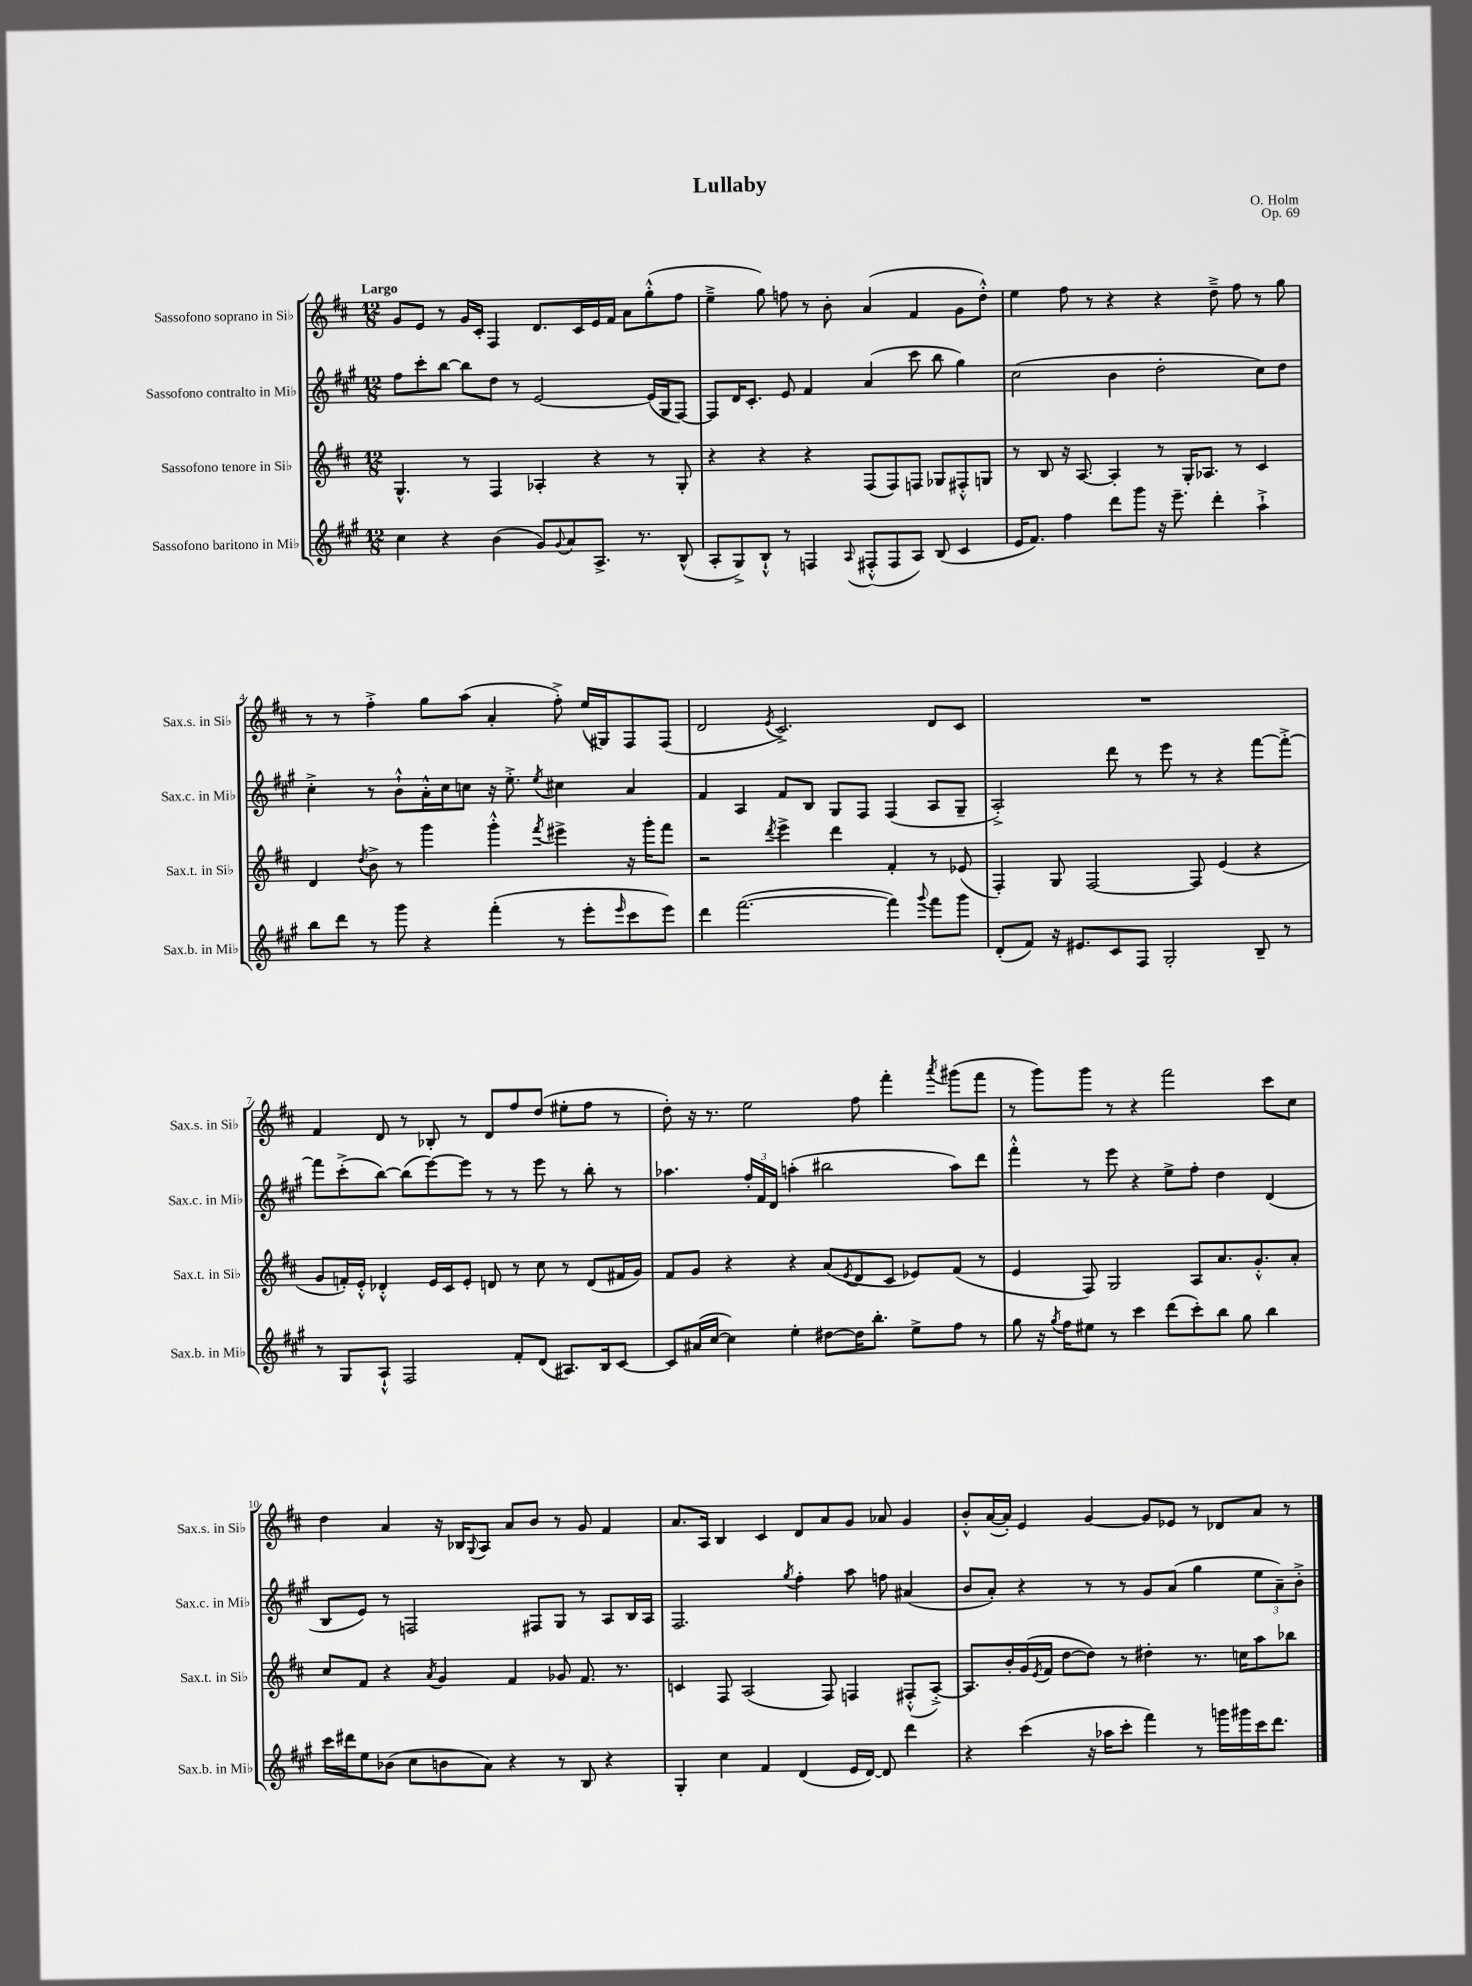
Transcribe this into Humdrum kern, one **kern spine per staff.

**kern	**kern	**kern	**kern
*part4	*part3	*part2	*part1
*staff4	*staff3	*staff2	*staff1
*I"Sassofono baritono in Mi♭	*I"Sassofono tenore in Si♭	*I"Sassofono contralto in Mi♭	*I"Sassofono soprano in Si♭
*I'Sax.b. in Mi♭	*I'Sax.t. in Si♭	*I'Sax.c. in Mi♭	*I'Sax.s. in Si♭
*clefG2	*clefG2	*clefG2	*clefG2
*k[f#c#g#]	*k[f#c#]	*k[f#c#g#]	*k[f#c#]
*M12/8	*M12/8	*M12/8	*M12/8
=1	=1	=1	=1
!	!	!	!LO:TX:a:B:t=Largo
4cc#\	4.G^^/	8ff#\L	8g/L
.	.	8ccc#'\	8e/J
4r	.	[8bb\J	8r
.	8r	8bb\L]	16g/LL
.	.	.	16c#'/JJ
(4b\	4F#/	8dd\J	4F#/
.	.	8r	.
8g#/L)	4A-X'/	[2e/	8.d/L
8qqg#/	.	.	.
8a/	.	.	.
.	.	.	16c#/L
8.A^/J	4r	.	16e/
.	.	.	16f#/JJ
.	.	.	8a\L
8.r	.	.	.
.	8r	(16e/LL]	(8gg'^^\
.	.	16G#/J	.
(8B^^/	8G'/	[8F#/J)	8ff#\J
=2	=2	=2	=2
8A'/L	4r	8F#/L]	4ee~^\
8G#^/)	.	16d/K	.
.	.	8.c#'/J	.
8B`^^/J	4r	.	8gg\)
8r	.	8e/	8ffn\
4Fn/	4r	4f#/	8r
.	.	.	8b'\
8qqA/	.	.	.
(8F#X'^^/L	(8F#/L	(4a/	(4a/
8F#/	8F#/)	.	.
8A/J)	8Fn/J	8ccc#\	4f#/
(8B/	8G-X/L	8bb\	.
4c#/	8F#X'^^/	4gg#\)	8g\L
.	8Gn/J	.	8dd'^^\J)
=3	=3	=3	=3
16e/KL	8r	(2cc#\	4ee\
8.f#/J)	.	.	.
.	8B/	.	.
4ff#\	16r	.	8ff#\
.	[8.A/	.	.
.	.	.	8r
8ddd\L	4A'/]	4b\	4r
8ggg#\J	.	.	.
16r	8r	2dd'\	4r
8.eee~\	.	.	.
.	16G'/KL	.	.
.	8.A-X/J	.	.
4ddd'\	.	.	8dd~^\
.	8r	.	8ff#\
4aa`^\	4c#/	8cc#\L)	8r
.	.	8dd\J	8gg\
!!LO:LB:g=z
=4	=4	=4	=4
8bb\L	4d/	4cc#'^\	8r
8ddd\J	.	.	8r
.	8qdd/	.	.
8r	8b^\	8r	4ff#'^\
8ggg#\	8r	8b`^^\L	.
4r	4ggg\	16a'^^\L	8gg\L
.	.	16cc#\J	.
.	.	8ccn\J	(8aa\J
(4fff#'\	4ggg'^^\	16r	4a'/
.	.	8.ee'^\	.
.	8qfff#/	8qee/	.
8r	4eee#X^\	4cc#X\	8ff#'^\)
8eee'\L	.	.	(16ee/LL
.	.	.	16G#X/J)
16qqeee/	.	.	.
8ccc#\	16r	4a/	8F#/
.	16ggg'\KL	.	.
8eee\J)	8fff#\J	.	(8F#/J
=5	=5	=5	=5
4ddd\	2r	4f#/	2d/
([2.fff#\	.	4A/	.
.	8qddd/	.	8qe/
.	4eee^\	8f#/L	2.c#^/)
.	.	8B/J	.
.	4ddd\	8G#/L	.
.	.	8F#/J	.
4fff#\])	4f#'/	(4F#/	.
8qqggg#/	.	.	.
8fff#\L	8r	8A/L	8d/L
8ggg#\J	(8e-X/	8G#~/J	8c#/J
=6	=6	=6	=6
(8d'/L	4F#'/)	2A'^/)	1.r
8f#/J)	.	.	.
16r	8G/	.	.
8.e#X/L	.	.	.
.	[2F#/	.	.
8c#/	.	8ddd\	.
8F#/J	.	8r	.
2G#'/	.	8eee\	.
.	8F#/]	8r	.
.	(4e/	4r	.
8B~/	4r	[8fff#\L	.
8r	.	8fff#'^\J_	.
!!LO:LB:g=z
=7	=7	=7	=7
8r	8g/L	8fff#\L]	4f#/
8G#/L	16fn'/L)	(8ccc#'^\	.
.	16e'^^/JJ	.	.
8A`^^/J	4d-X'^^/	[8bb\J)	8d/
2F#/	.	(8bb\L]	8r
.	16e/LL	[8eee\)	8B-X'/
.	16c#/J	.	.
.	8e'/J	8eee\J]	8r
.	8dn/	8r	8d/L
8f#'/L	8r	8r	8ff#/
(8d/J	8cc#\	8eee\	(8dd/J
8.A#X/L)	8r	8r	8ee#X'\L
.	(8d/L	8bb'\	8ff#\J
16B/k	.	.	.
[8c#/J	16f#X/L	8r	8r
.	16g/JJ)	.	.
=8	=8	=8	=8
8c#/L]	8f#/L	4.aa-X\	8dd'\)
(16a#X/L	8g/J	.	16r
[16cc#/JJ	.	.	8.r
4cc#\])	4r	.	.
.	.	24ff#'/LL	2ee\
.	.	24f#/	.
.	.	24d/JJ	.
4ee'\	4r	(4aan'\	.
[8dd#X\L	(8a/L	2bb#X\	.
.	8qe/	.	.
16dd#\K]	8d/	.	8ff#\
8.bb'\J	.	.	.
.	8c#/J	.	4fff#'\
8ee^\L	8e-X/L)	.	.
.	.	.	8qaaa/
8ff#\J	(8f#/J	8aa\L)	(8ggg#X\L
8r	8r	8ddd\J	8fff#\J
=9	=9	=9	=9
8gg#\	4e/	4fff#'^^\	8r
16r	.	.	8ggg\L)
8qgg#/	.	.	.
16ff#\KL	.	.	.
8ee#X\J	8F#/)	8r	8ggg\J
8r	2G/	8eee\	8r
4ccc#\	.	4r	4r
(8ddd\L	.	8ee^\L	2fff#\
8ccc#'\)	8A/L	8ff#'\J	.
8bb\J	8.a/	4dd\	.
8gg#\	.	.	.
.	8.g'^^/	.	.
4bb\	.	(4d/	8ccc#\L
.	8a'/J	.	8cc#\J
!!LO:LB:g=z
=10	=10	=10	=10
16ccc#\LL	8cc#/L	8B/L	4dd\
16ddd#X\J	.	.	.
8ee\	8f#/J	8e/J)	.
(8b-X\J	4r	8r	4a/
8cc#\L	.	2Fn/	.
.	8qa/	.	.
8bn\	4g/	.	16r
.	.	.	16B-X/KL
.	.	.	8qqG/
8a\J)	.	.	8A/J
4r	4f#/	.	8a/L
.	.	8F#X/L	8b/J
8r	8g-X/	8G#/J	8r
8B/	8.f#/	8r	8g/
4r	.	8A/L	4f#/
.	8.r	.	.
.	.	16B/L	.
.	.	16A/JJ	.
=11	=11	=11	=11
4G#'/	4cn/	2.F#/	8.a/L
.	.	.	16A/Jk
4cc#\	8F#/	.	4B/
.	(2A/	.	.
4f#/	.	.	4c#/
.	.	8qgg#/	.
(4d/	.	4ff#'\	8d/L
.	8F#/)	.	8a/
16e/LL	4Fn/	8aa\	8g/J
[16d/JJ)	.	.	.
8d/]	.	8ffn\	8a-X/
4ddd\	(8F#X'^^/L	(4a#X/	4g/
.	[8A'^/J)	.	.
=12	=12	=12	=12
4r	8.A/L]	8b/L	8b'^^/L
.	.	8a'/J)	([16a/L
.	16b'/L	.	16a'/JJ])
(4ccc#\	(16g/	4r	4e/
.	8qe/	.	.
.	16f#/JJ	.	.
.	[8dd\L	.	.
16r	8dd\J])	8r	[4g/
16aa-X\KL	.	.	.
8ccc#'\J	8r	8r	.
4fff#\)	4dd#X'\	8g#/L	8g/L]
.	.	(8a/J	8e-X/J
8r	8.r	4gg#\	8r
16gggn\LL	.	.	8d-X/L
16ggg#X\	16ccn\KL	.	.
16ccc#\J	8aa\	12ee\L	8a/J
8.ddd\J	.	.	.
.	.	12a~\)	.
.	8bb-X\J	.	8r
.	.	12b'^\J	.
==	==	==	==
*-	*-	*-	*-
